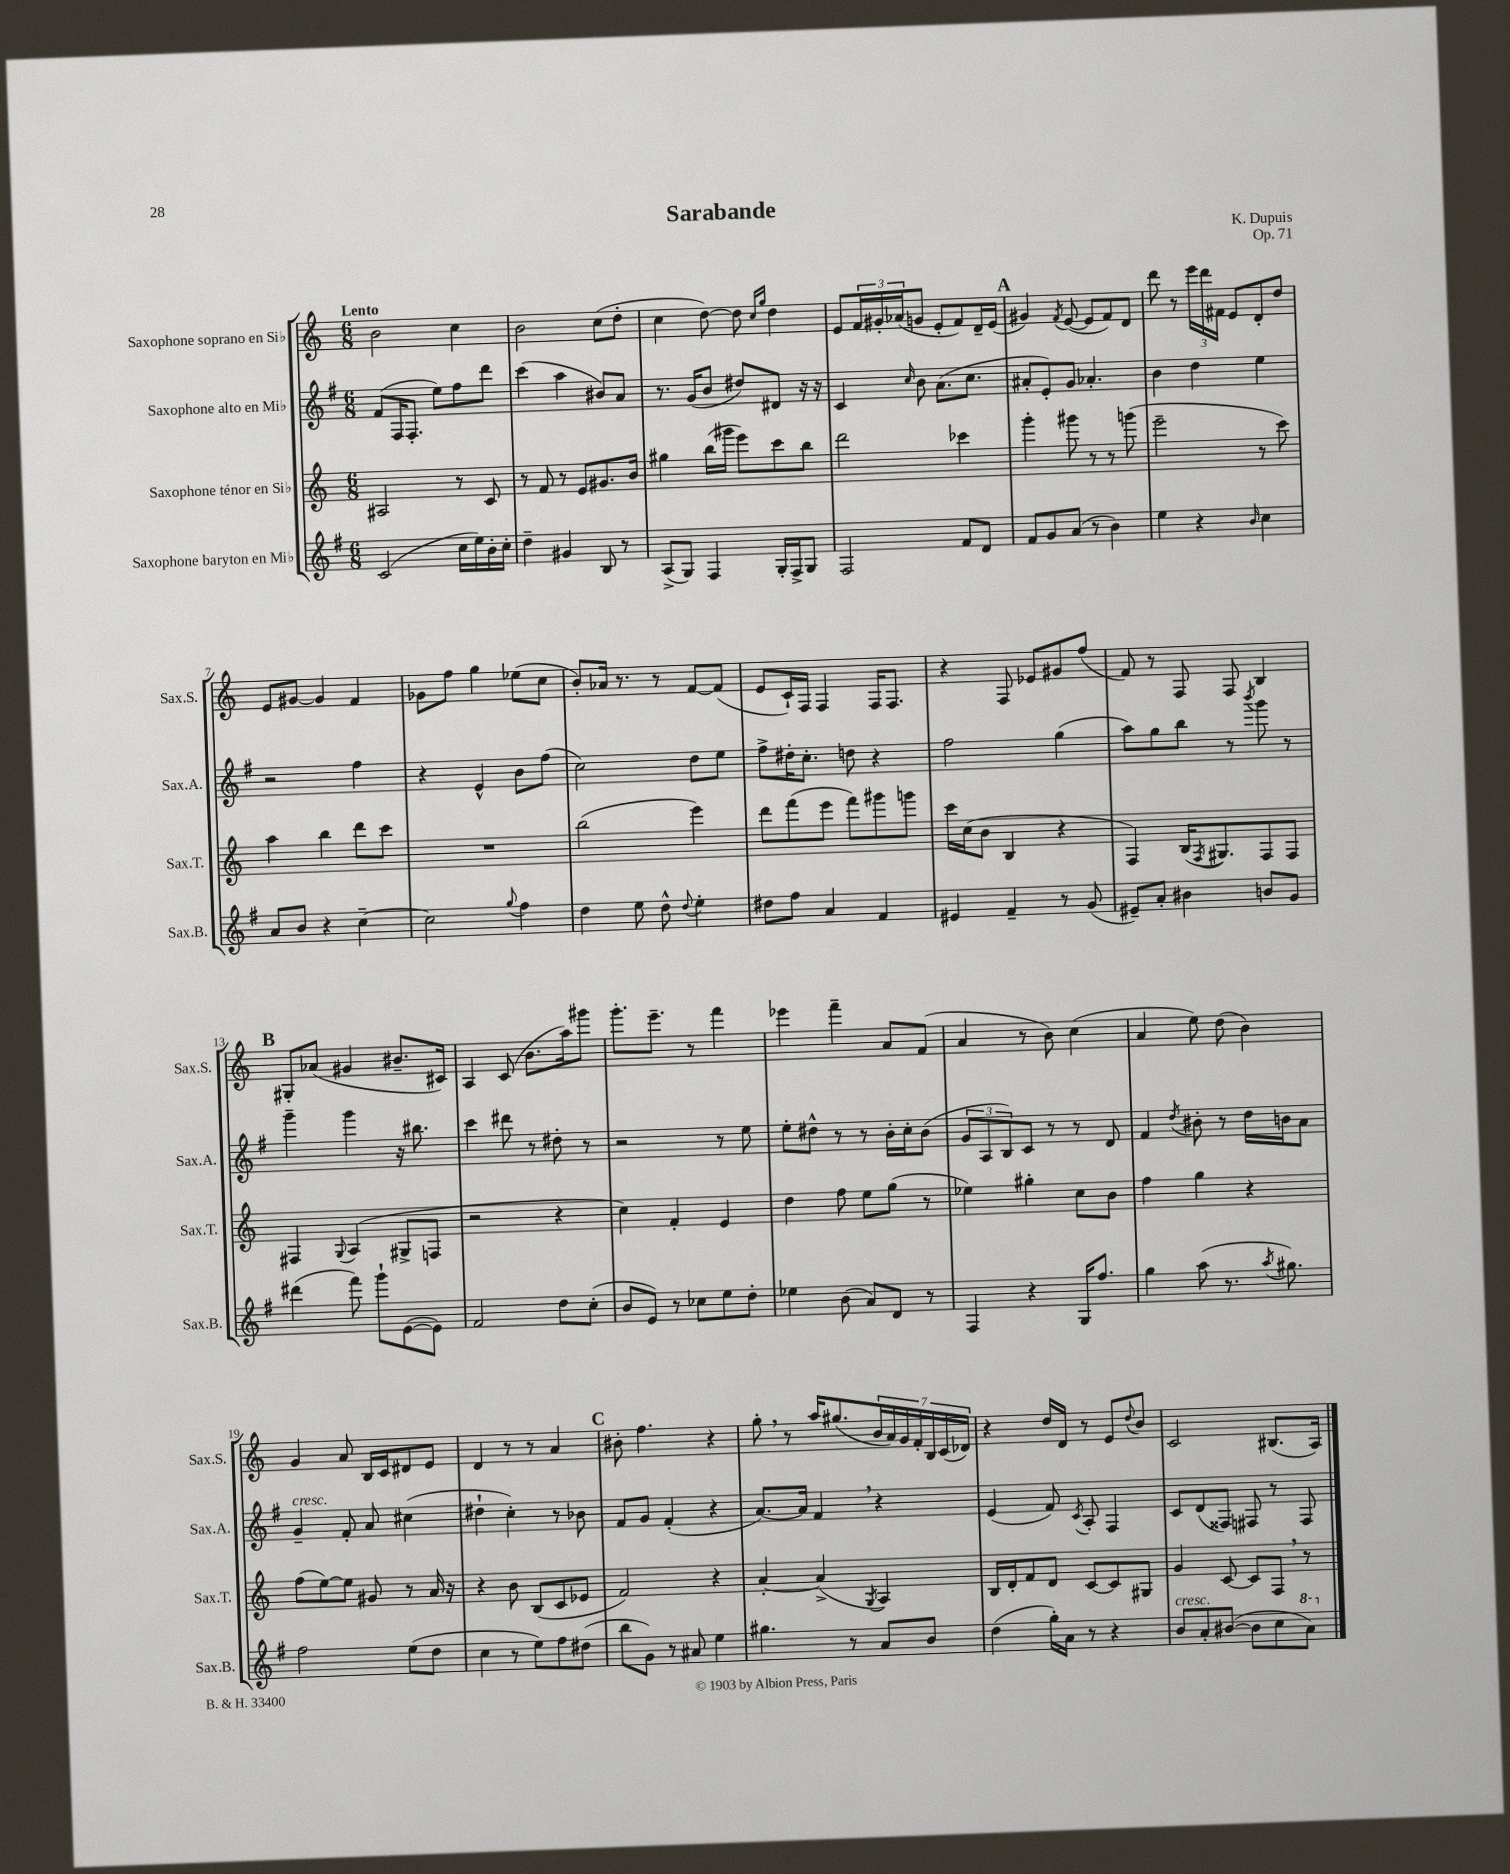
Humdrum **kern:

**kern	**kern	**kern	**kern
*staff4	*staff3	*staff2	*staff1
*clefG2	*clefG2	*clefG2	*clefG2
*k[f#]	*k[]	*k[f#]	*k[]
*M6/8	*M6/8	*M6/8	*M6/8
(2c/	2A#/	(8f#/L	2b\
.	.	16F#/K	.
.	.	8.F#'/J	.
.	.	8ee\L)	.
16cc\LL	8r	8ff#\	4cc\
16ee\)	.	.	.
16b'\	8c/	8ddd\J	.
16cc'\JJ	.	.	.
=	=	=	=
4dd~\	8r	(4ccc\	2b\
.	8f/	.	.
4g#/	8r	4aa\	.
.	8e/L	.	.
8B/	8.g#/	8b#/L)	(8cc\L
8r	.	8a/J	8dd'\J
.	16b/Jk	.	.
=	=	=	=
(8A^/L	4gg#\	8.r	4cc\
8G/J)	.	.	.
.	.	(16g/LK	.
4F#/	(16bb\LL	8b/J	[8dd\)
.	16ggg#\JJ	.	.
.	8eee\L)	8dd#/L)	8dd\]
.	.	.	16qqcc/LL
.	.	.	16qqgg/JJ
16G'/LL	8ccc\	8d#/J	4dd\
16F#^/J	.	.	.
8G/J	8bb\J	16r	.
.	.	16r	.
=	=	=	=
2F#/	2ddd\	4c/	8e/L
.	.	.	24f/L
.	.	.	24g#'/
.	.	.	(24a-/J
.	.	16qqcc/	.
.	.	8b\	8g/J
.	.	(8.a\L	8e'/L
8f#/L	4ccc-\	.	8f/)
.	.	8.cc\J	.
8d/J	.	.	16d~/L
.	.	.	(16e/JJ
=	=	=	=
8f#/L	4ggg'\	8a#'/L	4g#/)
8g/	.	8e'/)	.
.	.	.	8qf/
(8a/J	8ggg#\	8g/J	([8e/
8r	8r	4.a-'/	8e/]L
4b\)	8r	.	8f/)
.	(8ggg\	.	8d/J
=	=	=	=
4ee\	2eee~\	4b\	8ddd\
.	.	.	8r
4r	.	4dd\	24eee\LL
.	.	.	24ddd\
.	.	.	24f#\JJ
.	.	.	8e/L
16qqb/	.	.	.
4cc\	8r	4ee\	8d'/
.	8ccc\)	.	8dd/J
=	=	=	=
8a/L	4aa\	2r	8e/L
8b/J	.	.	[8g#/J
4r	4bb\	.	4g#/]
[4cc~\	8ddd\L	4ff#\	4f/
.	8ccc\J	.	.
=	=	=	=
2cc\]	2.r	4r	8g-\L
.	.	.	8ff\J
.	.	4e^^/	4gg\
8qqgg/	.	.	.
4ff#\	.	8b\L	(8ee-\L
.	.	(8ff#\J	8cc\J
=	=	=	=
4dd\	(2bb\	2cc\)	8b'/L)
.	.	.	16a-/Jk
.	.	.	8.r
8ee\	.	.	.
8dd^^\	.	.	8r
8qqdd/	.	.	.
4ee'\	4eee\)	8dd\L	[8f/L
.	.	8ee\J	(8f/]J
=	=	=	=
8dd#\L	8ddd\L	8ff#^\L	8e/L
8ff#\J	(8fff\	16dd#'\K	16c`/L)
.	.	8.cc'\J	16F/JJ
4a/	8eee\J	.	4F/
.	8fff\L)	8dd\	.
4f#/	8ggg#\	4r	16F/LK
.	.	.	8.F/J
.	8ggg\J	.	.
=	=	=	=
4e#/	16ccc\LL	2ff#\	4r
.	(16cc\J	.	.
.	8b\J	.	.
4f#~/	4B/	.	8F/
.	.	.	8e-/L
8r	4r	(4gg\	8g#/
(8g/	.	.	(8ff/J
=	=	=	=
8e#~/L)	4F/)	8aa\L)	8f/)
8a'/J	.	8gg\	8r
4b#\	(16B/LK	8bb\J	8F/
.	8qF/	.	.
.	8.G#/)	.	.
.	.	8r	8F/
.	.	8qbbb/	.
8b/L	8F/	8ggg\	4B/
8g/J	8F/J	8r	.
=	=	=	=
(4ddd#\	4F#/	4ggg~\	8G#'/L
.	.	.	(8a-/J
.	8qqG/	.	.
8fff#\)	(4A/	4ggg\	4g#/
8ggg`\L	.	.	.
([8e\	8G#^/L	16r	8.b#~/L
.	.	8.bb#\	.
8e\]J)	8F/J	.	.
.	.	.	16c#/Jk)
=	=	=	=
2f#/	2r	4ccc\	4A/
.	.	8ddd#\	(8c/
.	.	8r	8.b\L
8dd\L	4r	8dd#'\	.
.	.	.	16aa\k)
(8cc'\J	.	8r	8ggg#\J
=	=	=	=
8b/L	4cc\)	2r	8.ggg'\L
8e/J)	.	.	.
.	.	.	8.eee~\J
8r	4f'/	.	.
8cc-\L	.	.	8r
8ee\	4e/	8r	4fff\
8dd'\J	.	8ee\	.
=	=	=	=
4ee-\	4dd\	8ee'\L	4eee-\
.	.	8dd#^^\J	.
(8b\	8ff\	8r	4fff~\
8a/L)	8ee\L	8r	.
8d/J	(8gg\J	16b'\LL	8a/L
.	.	16cc'\J	.
8r	8r	(8b\J	(8f/J
=	=	=	=
4F#/	4ee-\)	12g/L	4a/
.	.	12A/	.
.	.	12B/)	.
4r	4gg#'\	8c/J	8r
.	.	8r	8b\)
16G/LK	8cc\L	8r	(4cc\
8.ff#/J	.	.	.
.	8b\J	8d/	.
=	=	=	=
4gg\	4ff\	4f#/	4a/
.	.	8qdd/	.
(8aa\	4gg\	8b#'\	8ee\)
8.r	.	8r	(8dd\
.	4r	16dd\LL	4b\)
8qaa/	.	.	.
8.gg#\)	.	16b\J	.
.	.	8a\J	.
=	=	=	=
2ff#\	(8ff\L	4g~/	4g/
.	[8ee\)	.	.
.	8ee\]J	8f#'/	8a/
.	8g#/	8a/	16B/LL
.	.	.	16c/J
(8ee\L	8r	(4cc#\	8d#/
8dd\J	16a/	.	8e/J
.	16r	.	.
=	=	=	=
4cc\	4r	4dd#`\	4d/
8r	8b\	4cc'\)	8r
8ee\L)	(8B/L	.	8r
8ff#\	8c/	8r	4a/
(8dd#\J	8e-/J	8b-\	.
=	=	=	=
8bb\L	2f/)	8f#/L	8b#'\
8g\J)	.	8g/J	4.ff\
8r	.	(4f#'/	.
8a#/	.	.	.
4ee\	4r	4r	4r
=	=	=	=
4.gg#\	[4a'/	[8.a/L)	8gg'\
.	.	.	8r
.	.	16a/]Jk	.
.	(4a^/]	4f#/	16aa/LK
.	.	.	(8.gg#/
8r	.	.	.
.	8qG/	.	.
8a/L	4A/)	4r	28b/L
.	.	.	28a/)
.	.	.	28g/
.	.	.	28f'/
8b/J	.	.	.
.	.	.	28B/
.	.	.	(28c/
.	.	.	28d-/JJ)
=	=	=	=
(4dd\	16B/LL	(4e/	4r
.	16d'/J	.	.
.	8f/	.	.
16gg'\LL)	8d/J	8f#/)	16dd/LL
16a\JJ	.	.	16d/JJ
.	.	8qc/	.
8r	[8c/L	8A'/	8r
4r	8c/]	4F#/	8e/L
.	.	.	8qqdd/
.	8G#/J	.	8b/J
=	=	=	=
8b/L	4g/	8c/L	2c/
8a'/	.	(8d/	.
([8b#/J	[8c/	8F##/J)	.
8b#\]L	8c/]L	8F#/	.
8cc\	8F/J	8r	(8.B#/L
8aa\J)	8r	8F#/	.
.	.	.	16A/Jk)
==	==	==	==
*-	*-	*-	*-
